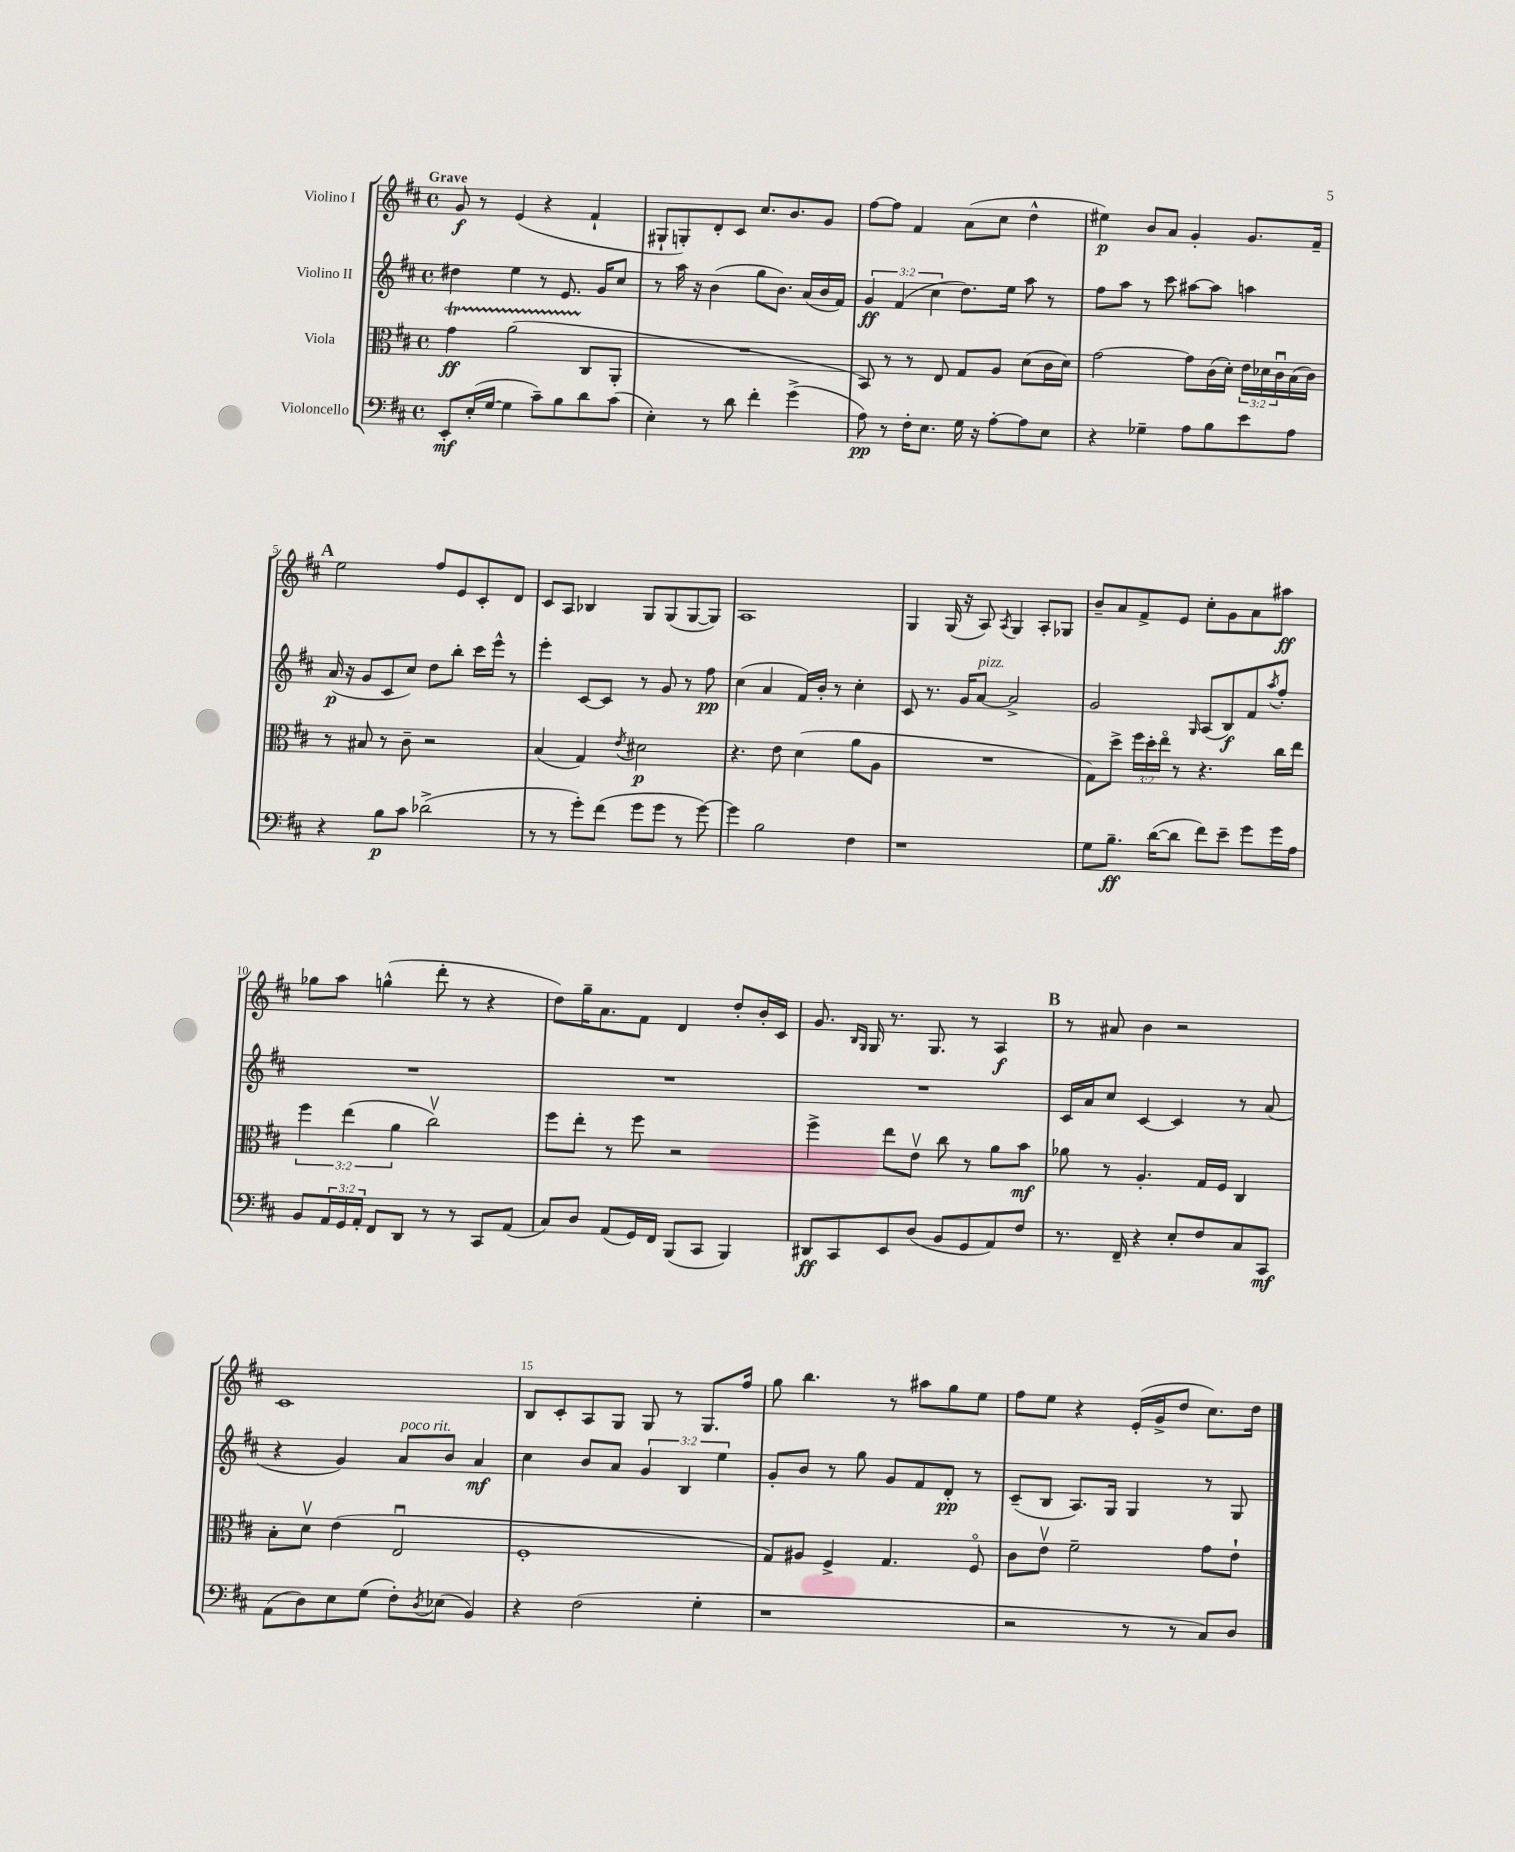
<<
\new StaffGroup <<
\new Staff = "s0" \with { instrumentName = "Violino I" } {
    \clef treble \key d \major \defaultTimeSignature \time 4/4 \tempo "Grave"
    g'8\f r8 e'4( r4 fis'4-! |
    gis8-! g8-.) d'8-. cis'8 cis''8. b'8. g'8 |
    fis''8~ fis''8 fis'4 a'8( cis''8 d''4-^ |
    eis''4\p) b'8 a'8 g'4-. g'8. fis'16-- |
    \mark \markup { \bold "A" } e''2 fis''8 e'8 cis'8-. d'8 |
    cis'8 a8 bes4 g8 g8( g8~ g8) |
    a1 |
    g4 g16( r16 a8) \acciaccatura { a8 } g4 a8-. ges8 |
    b'8-- a'8 fis'8-> e'8 cis''8-. g'8 a'8 ais''8\ff |
    ges''8 a''8 g''4-^( d'''8-. r8 r4 |
    d''8) g''16-- a'8. fis'8 d'4 d''8-. b'16-. cis'16 |
    g'8. \grace { b16 g16 } g16 r8. g8. r8 a4\f |
    \mark \markup { \bold "B" } r8 ais'8 b'4 r2 |
    cis'1 |
    b8 cis'8-. a8 g8 g8 r8 g8. fis''16 |
    g''8 b''4. r8 ais''8 g''8 e''8 |
    fis''8 e''8 r4 e'16-.( g'16-> d''8 cis''8.) d''16 \bar "|." |
}
\new Staff = "s1" \with { instrumentName = "Violino II" } {
    \clef treble \key d \major \defaultTimeSignature \time 4/4 \override Staff.TupletNumber.text = #tuplet-number::calc-fraction-text
    dis''4 e''4 r8 e'8. g'16 cis''8 |
    r8 a''16 r16 b'4( g''8 b'8.) a'16( b'16 fis'16) |
    \tuplet 3/2 { g'4\ff fis'4( cis''4 } d''8.) e''16 a''8 r8 |
    fis''8 a''8 r8 cis'''8 ais''8~ ais''8 a''4 |
    \mark \markup { \bold "A" } a'16\p( r16 g'8 cis'8 cis''8) d''8 b''8-. cis'''16 e'''16-^ r8 |
    e'''4-. cis'8~ cis'8 r8 g'8 r8 fis''8\pp |
    cis''4( a'4 fis'16) b'16-. r8 cis''4-. |
    cis'8 r8. g'16 a'8~^\markup { \italic "pizz." } a'2-> |
    g'2 \grace { g16 } a8( b8\f) fis'8 \acciaccatura { a''8 } fis''8-. |
    R1 |
    R1 |
    R1 |
    \mark \markup { \bold "B" } cis'16 a'16 cis''8 cis'4~ cis'4 r8 a'8( |
    r4 g'4) a'8^\markup { \italic "poco rit." } b'8 a'4\mf |
    cis''4 b'8 a'8 \tuplet 3/2 { g'4 b4 e''4 } |
    g'8-. b'8 r8 g''8 g'8 fis'8 d'8-.\pp r8 |
    cis'8--( b8 a8.) g16 g4 r8 g8 \bar "|." |
}
\new Staff = "s2" \with { instrumentName = "Viola" } {
    \clef alto \key d \major \defaultTimeSignature \time 4/4 \override Staff.TupletNumber.text = #tuplet-number::calc-fraction-text
    g'4\startTrillSpan\ff a'2( cis8\stopTrillSpan a,8-. |
    R1 |
    b,8) r8 r8 e8 g8 a8 d'8( cis'16 d'16) |
    g'2~ g'8 cis'16( d'16-.) \tuplet 3/2 { e'16 des'16 cis'16\downbow } b16( cis'16) |
    \mark \markup { \bold "A" } r8 bis8 r8 cis'8-- r2 |
    b4( g4) \acciaccatura { e'8 } dis'2\p |
    r4. e'8 d'4( a'8 a8 |
    R1 |
    g8) d''8-> \tuplet 3/2 { fis''16 d''16-. e''16\flageolet } r8 r4. cis''16 e''16 |
    \tuplet 3/2 { fis''4 e''4( a'4 } cis''2\upbow) |
    fis''8 e''8-. r8 fis''8 r2 |
    fis''4-> e''8 e'8\upbow cis''8 r8 a'8 b'8\mf |
    \mark \markup { \bold "B" } aes'8 r8 a4.-. g16 fis16 cis4 |
    b8-. d'8\upbow e'4( e2\downbow |
    fis1-. |
    g8) ais8 fis4-> g4. fis8\flageolet |
    cis'8 e'8\upbow fis'2-- g'8 e'8-! \bar "|." |
}
\new Staff = "s3" \with { instrumentName = "Violoncello" } {
    \clef bass \key d \major \defaultTimeSignature \time 4/4 \override Staff.TupletNumber.text = #tuplet-number::calc-fraction-text
    e,8-.\mf e16-.( g16~ g4 cis'8--) b8 d'8 cis'8( |
    e4-.) r8 d'8 fis'4-. g'4->( |
    a8\pp) r8 fis16-. e8. g16 r16 a8~-. a8 e8 |
    r4 ges4-- a8 b8 e'8 a8 |
    \mark \markup { \bold "A" } r4 b8\p cis'8 des'2->( |
    r8 r8 g'8-.) fis'8( g'8 g'8 r8 g'8~) |
    g'4 b2 fis4 |
    r1 |
    g8 b8.--\ff d'16~( d'8 fis'8) e'8-- g'8 g'16 a16 |
    b,8 \tuplet 3/2 { a,16 g,16 a,16-. } fis,8 d,8 r8 r8 cis,8 a,8( |
    cis8) d8 a,8( g,16) fis,16 b,,8( cis,8 b,,4) |
    dis,8\ff cis,8 e,8 d8( b,8 g,8 a,8) fis8 |
    \mark \markup { \bold "B" } r8. fis,16-- r4 e8-. fis8 cis8 cis,8\mf |
    a,8( d8) e8 g8( fis8-.) \acciaccatura { d8 } ees8( b,4) |
    r4 fis2( g4-. |
    r1 |
    r2 r8 r8 cis8) d8 \bar "|." |
}
>>
>>
\layout { \context { \Score \override BarNumber.break-visibility = ##(#f #t #t) barNumberVisibility = #(every-nth-bar-number-visible 5) } }
